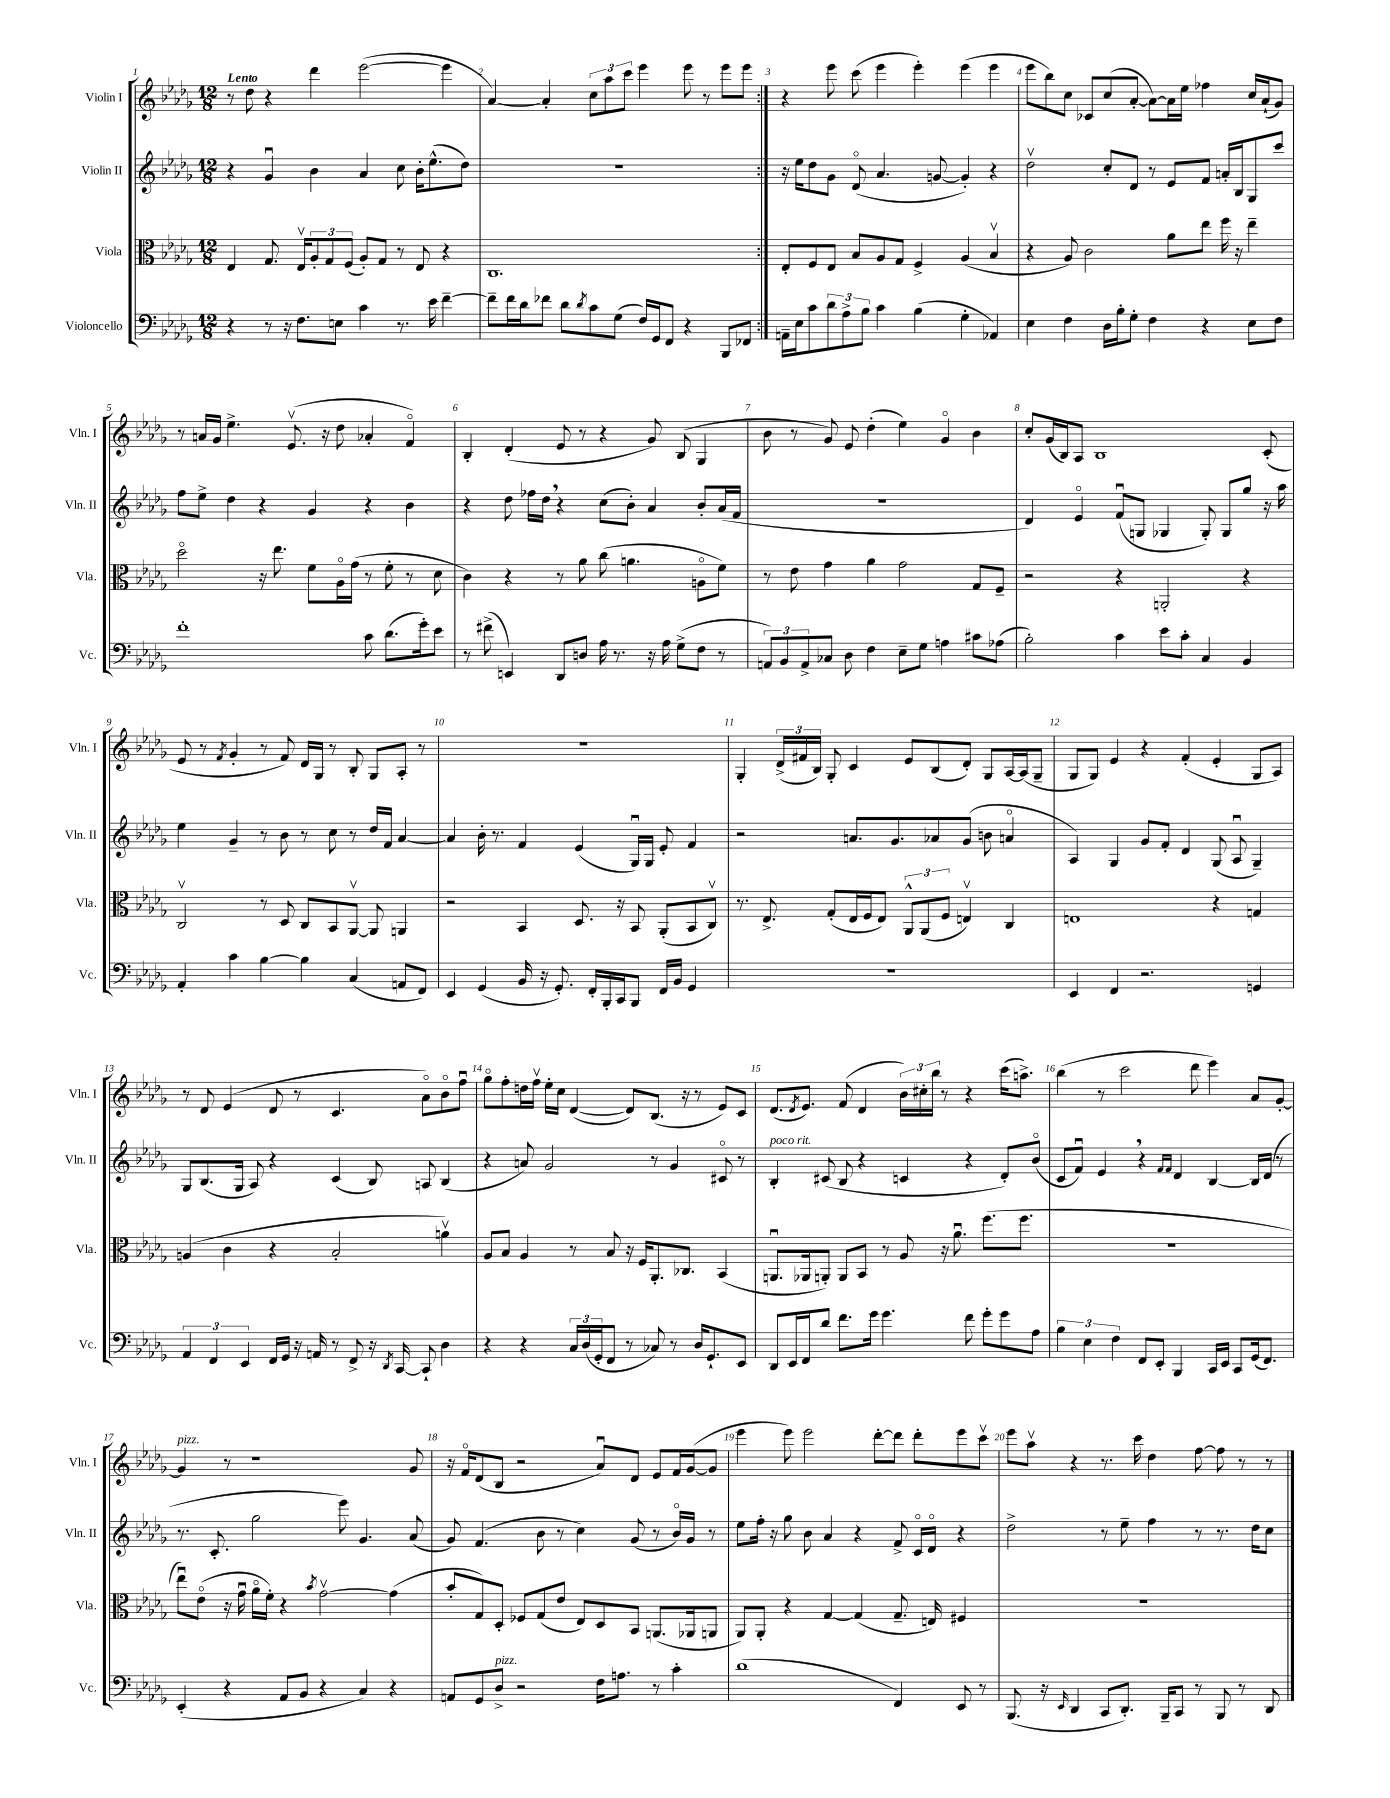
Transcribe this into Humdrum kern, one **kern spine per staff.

**kern	**kern	**kern	**kern
*staff4	*staff3	*staff2	*staff1
*clefF4	*clefC3	*clefG2	*clefG2
*k[b-e-a-d-g-]	*k[b-e-a-d-g-]	*k[b-e-a-d-g-]	*k[b-e-a-d-g-]
*M12/8	*M12/8	*M12/8	*M12/8
4r	4E-	4r	8r
.	.	.	8dd-
8r	8.G-	4g-u	4r
16r	.	.	.
8.F	16E-v	.	.
.	12A-'	4b-	4ddd-
.	12G-	.	.
8E	.	.	.
.	(12F	.	.
4c	8A-')	4a-	([2eee-
.	8G-	.	.
8.r	8r	8cc	.
.	8E-	16b-'	.
16e-	.	(8.ee-^^	.
[4f~	4r	.	4eee-]
.	.	8dd-)	.
=	=	=	=
8f~]	1.C	1.r	[4a-)
16f	.	.	.
16d-	.	.	.
8f-	.	.	4a-']
8d-	.	.	.
8qd-	.	.	.
8c	.	.	12cc
.	.	.	12aa-
(8G-	.	.	.
.	.	.	12ccc
16F)	.	.	4eee-
16GG-	.	.	.
8FF	.	.	.
4r	.	.	8eee-
.	.	.	8r
8BBB-	.	.	8eee-
8FF-	.	.	8eee-
=:|!	=:|!	=:|!	=:|!
16AA~	8E-'	16r	4r
16E-	.	16ee-	.
8c	8F	8dd-	.
12d-	8E-	8g-	8eee-
12A-^	.	.	.
.	8B-	(8d-o	(8ccc
12B-	.	.	.
4c	8A-	4.a-	4eee-
.	8G-	.	.
(4B-	4F^	.	4eee-')
.	.	[8g	.
4G-'	(4A-	4g'])	(4eee-
4AA-)	4B-v	4r	4eee-
=	=	=	=
4E-	4r	2dd-v	8eee-
.	.	.	8bb-)
4F	8A-)	.	8cc
.	2c	.	8c-
16D-	.	8cc'	(8cc
16B-'	.	.	.
8G-'	.	8d-	[8a-'
4F	.	8r	8a-_)
.	8a-	8e-	16a-]
.	.	.	16ee-
4r	8ee-	8f	4ff-
.	16ff	16a'	.
.	16r	16B-	.
8E-	4ee-~	8G-	16cc
.	.	.	(16a-`
8F	.	8ccc	8g-)
=	=	=	=
1f'	2dd-o	8ff	8r
.	.	8ee-^	16a
.	.	.	16g-
.	.	4dd-	4.ee-^
.	16r	4r	.
.	8.ee-	.	.
.	.	.	(8.e-v
.	8f	4g-	.
.	.	.	16r
.	16A-o	.	8dd-
.	(16g-	.	.
8c	8r	4r	4a-'
(8.d-	8f'	.	.
.	8r	4b-	4fo)
16g-')	.	.	.
8e-	8d-	.	.
=	=	=	=
8r	4c)	4r	4B-'
(8f#^	.	.	.
4EE)	4r	8dd-	(4d-'
.	.	16ff-	.
.	.	16dd-	.
8DD-	8r	4r	8e-
8D	8a-	.	8r
16A-	(8cc	(8cc	4r
8.r	.	.	.
.	4.a	8b-')	.
16r	.	4a-	8g-)
16A-	.	.	.
(8G-^	.	.	(8B-
8F	8Ao	8b-'	4G-
8r	8f)	(16a-	.
.	.	16f	.
=	=	=	=
12AA)	8r	1.r	8b-
12BB-	.	.	.
.	8e-	.	8r
12AA^	.	.	.
8C-	4g-	.	8g-)
8D-	.	.	8e-
4F	4a-	.	(4dd-'
8E-~	2g-	.	4ee-)
8G-	.	.	.
4A	.	.	4g-o
8c#	8G-	.	4b-
(8A-	8F~	.	.
=	=	=	=
2B-')	2r	4d-)	8cc'
.	.	.	(16g-
.	.	.	16B-)
.	.	4e-o	8A-
.	.	.	1B-
4c	4r	(8fu	.
.	.	8G	.
8e-	2AA'	4G-	.
8c'	.	.	.
4C	.	8G-')	.
.	.	8G-	.
4BB-	4r	8gg-	.
.	.	16r	(8c'
.	.	16aa-	.
=	=	=	=
4AA-'	2Cv	4ee-	8e-
.	.	.	8r
.	.	.	8qf
4c	.	4g-~	4g-'
[4B-	8r	8r	8r
.	8D-	8b-	8f)
4B-]	8C	8r	16d-
.	.	.	16G-
.	8BB-	8cc	8r
(4C	[8AA-v	8r	8B-'
.	8AA-]	16dd-	8G-
.	.	16f	.
8AA	4AA	[4a-	8A-'
8FF)	.	.	8r
=	=	=	=
4EE-	2r	4a-]	1.r
(4GG-	.	16b-'	.
.	.	8.r	.
16BB-	4BB-	4f	.
16r	.	.	.
8.GG-')	.	.	.
.	8.D-	(4e-	.
16FF'	.	.	.
16BBB-'	.	.	.
16CC	16r	.	.
8BBB-	8BB-	16G-u)	.
.	.	16G-	.
16FF	(8AA-'	8e-'	.
16BB-	.	.	.
4GG-	8BB-	4f	.
.	8Cv)	.	.
=	=	=	=
1.r	8.r	2r	4G-'
.	8.E-^	.	.
.	.	.	(24d-^
.	.	.	24f#
.	.	.	24B-)
.	(8G-'	.	8G-'
.	16E-	8.a	4c
.	16F	.	.
.	8E-)	.	.
.	.	8.g-	.
.	12AA-^^	.	8e-
.	(12AA-	.	.
.	.	8a-	(8B-
.	12F	.	.
.	4Ev)	(8g-	8d-')
.	.	8b	8G-
.	4C	4ao	[16A-
.	.	.	(16A-]
.	.	.	8G-~
=	=	=	=
4EE-	1E	4A-)	8G-
.	.	.	8G-)
4FF	.	4G-	4e-
2.r	.	8g-	4r
.	.	8f'	.
.	.	4d-	(4f'
.	4r	(8G-	4e-'
.	.	8A-u	.
4GG	4G	4G-~)	8G-
.	.	.	8A-)
=	=	=	=
6AA-	(4A	8G-	8r
.	.	(8.B-	8d-
6FF	.	.	.
.	4c	.	(4e-
.	.	16G-	.
6EE-	.	.	.
.	.	8A-)	.
16FF	4r	4r	8d-
16GG-	.	.	.
16r	.	.	8r
16AA	.	.	.
8r	2B-'	(4c	4.c
8FF^	.	.	.
16r	.	8B-)	.
8qDD-	.	.	.
[16CC	.	.	.
8CC`]	.	8A	8a-o)
4D-	4av)	(4B-	8b-o
.	.	.	8ffu
=	=	=	=
4r	8A-	4r	8gg-o
.	8B-	.	8ff'
4r	4A-	8a)	16dd
.	.	.	16ffv
.	.	2g-	16ee-'
.	.	.	16cc
24C	8r	.	([4d-
(24D-	.	.	.
24GG-'	.	.	.
8FF	8B-	.	.
8r	16r	.	8d-])
.	16F	.	.
8C-)	8.AA-'	8r	(8.B-
8r	.	4g-	.
.	8.C-	.	16r
16D-	.	.	8r
8.GG-`	.	.	.
.	(4BB-	8c#o	8e-)
8EE-	.	8r	8c
=	=	=	=
8DD-	8.AAu	4B-'	(8.d-
16EE-	.	.	.
.	.	.	8qd-
16FF	16AA-	.	8.e-)
8d-	8AA')	(8c#	.
8.f	8AA	8B-	(8f
.	8BB-	4r	4d-
16g-	.	.	.
4.g-	8r	.	.
.	8A-	4c	24b-)
.	.	.	24cc#'
.	.	.	24bb-
.	16r	.	8r
.	8.a-u	.	.
8f	.	4r	4r
8g-'	(8.ff	.	.
8g-	.	8d-')	(16ccc
.	8.ff	.	8.aa^)
8A-	.	(8b-o	.
=	=	=	=
6B-	1.r	8c	(4bb-
.	.	8fu)	.
6E-	.	.	.
.	.	4e-	8r
6F	.	.	.
.	.	.	2ccc
8FF	.	4r	.
8EE-'	.	.	.
.	.	16qqf	.
.	.	16qqf	.
4BBB-	.	4d-	.
.	.	.	8ddd-
16CC	.	[4B-	4eee-)
16EE-	.	.	.
8CC	.	.	.
(16GG-	.	16B-]	8a-
8.FF)	.	(16d-	.
.	.	8r	[8g-'
=	=	=	=
(4EE-'	8ee-u)	8.r	4g-]
.	(8e-o	.	.
.	.	8.c'	.
4r	16r	.	8r
.	16g-u	.	.
.	16a-o	2gg-	1r
.	16f')	.	.
8AA-	4r	.	.
8BB-	.	.	.
.	8qb-	.	.
4r	[2g-v	.	.
.	.	8eee-)	.
4C)	.	4.g-	.
4r	(4g-]	.	.
.	.	(8a-	8g-
=	=	=	=
8AA	8b-'	8g-)	16r
.	.	.	16fo
8GG-	8G-)	(4.f	(8d-
8D-^	8D-'	.	8B-
2r	8F-	.	2r
.	(8G-	8b-	.
.	8e-	8r	.
.	8E-)	4cc)	.
16F	8D-	.	8a-u)
8.A	.	.	.
.	8BB-	(8g-	8d-
8r	(8.AA	8r	8e-
4c'	.	16b-o)	16f
.	16AA-	16g-	([16g-
.	8AA	8r	8g-]
=	=	=	=
(1d-	8AA-)	8ee-	4eee-
.	8AA-'	16ff'	.
.	.	16r	.
.	4r	8gg-	8eee-)
.	.	8b-	2eee-
.	[4G-	4a-	.
.	(4G-]	4r	.
.	.	.	[8ddd-'
4FF)	8.G-~	8f^	8ddd-]
.	.	16co	8ddd-'
.	16E)	16d-o	.
8EE-	4F#	4r	8eee-
8r	.	.	8cccv
=	=	=	=
(8.BBB-	1.r	2dd-^	8eee-
.	.	.	8aa-v
16r	.	.	.
16qqEE-	.	.	.
4DD-	.	.	4r
8CC	.	8r	8.r
8.DD-')	.	8ee-~	.
.	.	.	16ccc
.	.	4ff	4dd-
16BBB-~	.	.	.
8CC	.	.	.
8r	.	8r	[8ff
8BBB-	.	8.r	8ff]
8r	.	.	8r
.	.	16dd-	.
8DD-	.	8cc	8r
==	==	==	==
*-	*-	*-	*-
